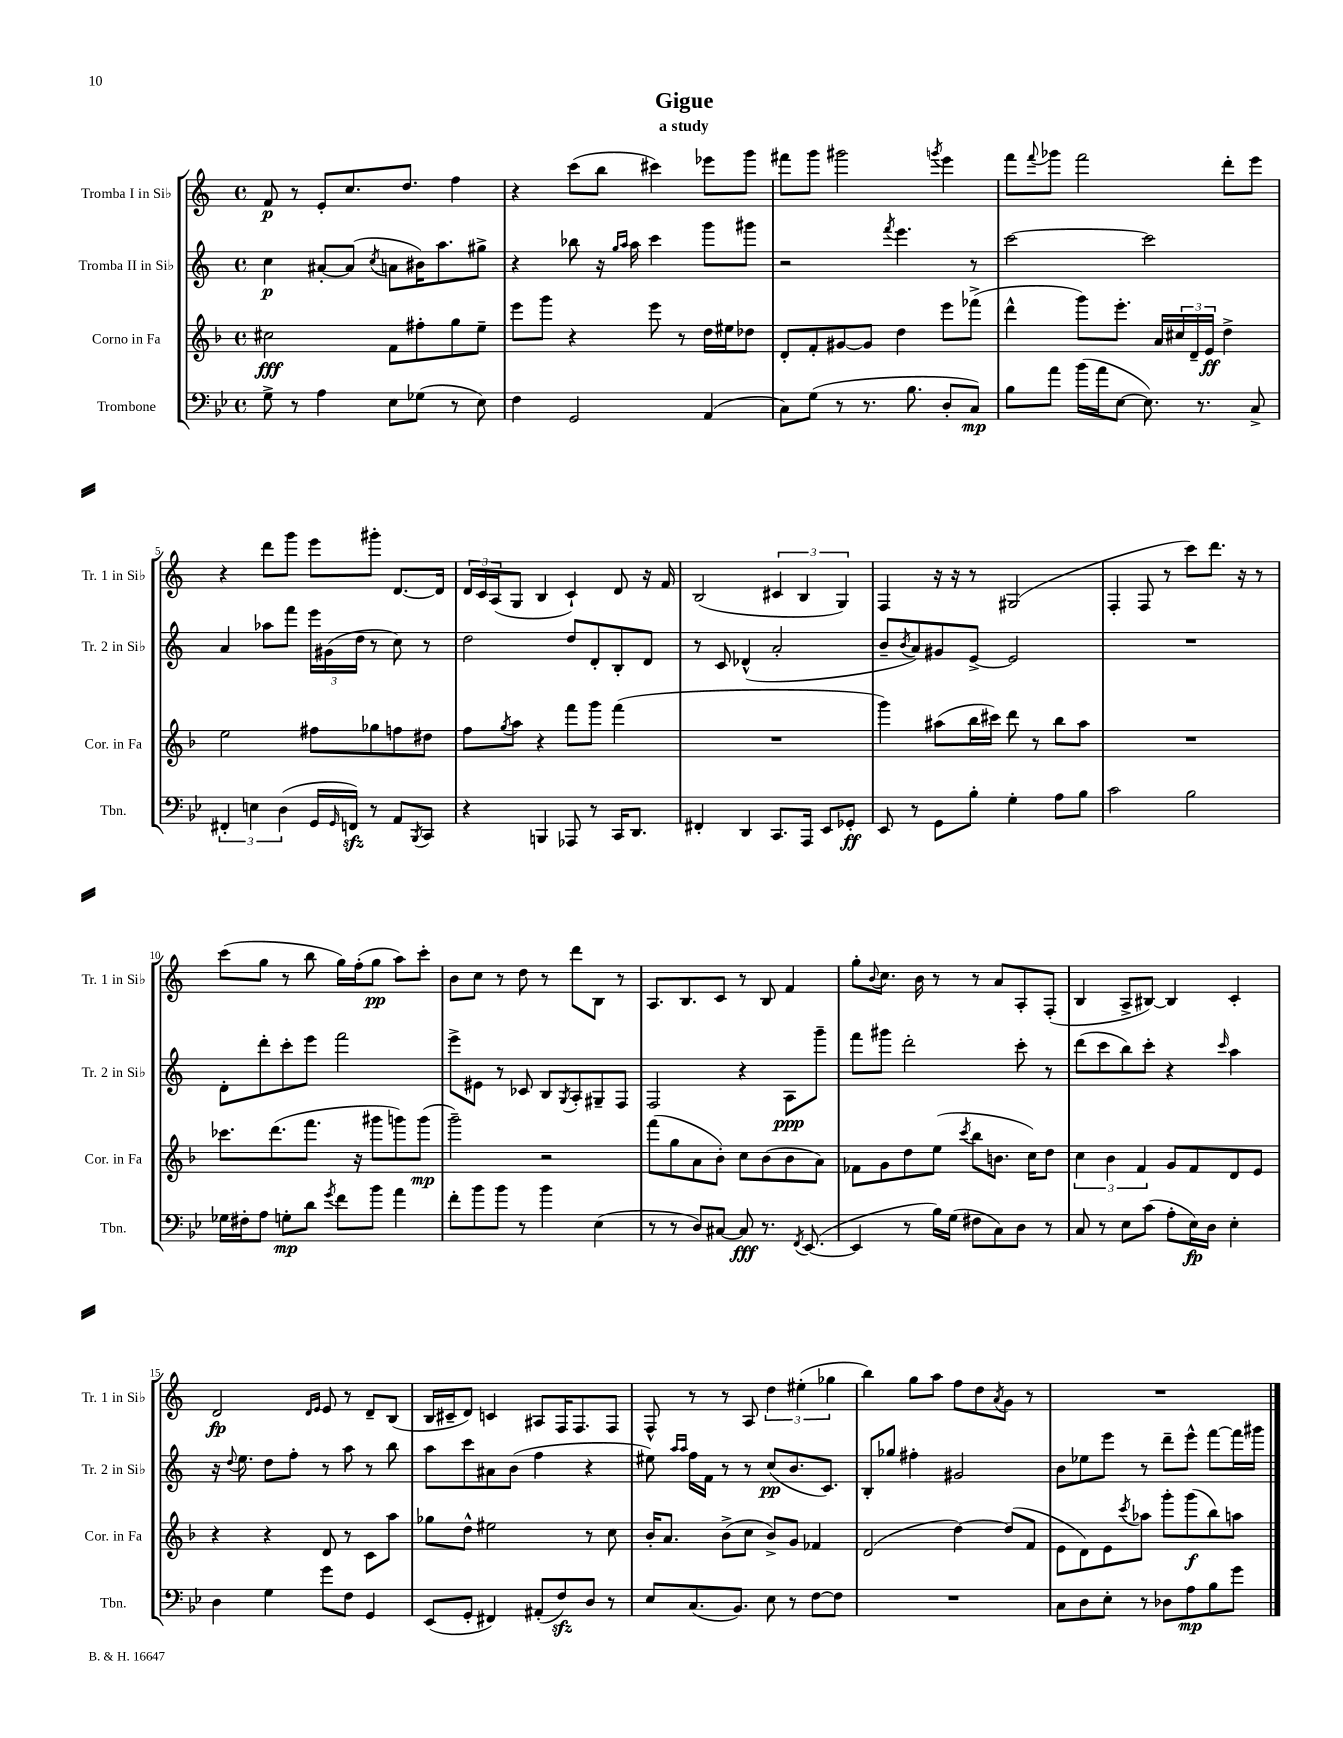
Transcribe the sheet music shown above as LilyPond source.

\header { title = "Gigue" subtitle = "a study" }
<<
\new StaffGroup <<
\new Staff = "s0" \with { instrumentName = "Tromba I in Sib" shortInstrumentName = "Tr. 1 in Sib" } {
    \clef treble \key c \major \defaultTimeSignature \time 4/4
    f'8\p r8 e'8-. c''8. d''8. f''4 |
    r4 c'''8( b''8 cis'''4) ees'''8 g'''8 |
    fis'''8 g'''8 gis'''2 \acciaccatura { g'''8 } e'''4 |
    f'''8 \appoggiatura { f'''8 } ges'''8 f'''2 d'''8-. e'''8 |
    r4 d'''8 g'''8 e'''8 gis'''8-. d'8.~ d'16 |
    \tuplet 3/2 { d'16 c'16 a16( } g8 b4 c'4-!) d'8 r16 f'16 |
    b2( \tuplet 3/2 { cis'4 b4 g4) } |
    f4 r16 r16 r8 gis2( |
    f4-. f8 r8 c'''8) d'''8. r16 r8 |
    c'''8( g''8 r8 b''8 g''16) f''16-.( g''8\pp a''8) c'''8-. |
    b'8 c''8 r8 d''8 r8 d'''8 b8 r8 |
    a8. b8. c'8 r8 b8 f'4 |
    g''8-. \appoggiatura { b'8 } c''8. b'16 r8 r8 a'8 a8-. f8-.( |
    b4 a8-> bis8~) bis4 c'4-. |
    d'2\fp \grace { d'16 e'16 } e'8 r8 d'8-- b8( |
    b16 cis'16-- d'8) c'4 ais8 f16 f8. f8 |
    f8-^ r8 r8 a8 \tuplet 3/2 { d''4 eis''4-.( ges''4 } |
    b''4) g''8 a''8 f''8 d''8 \acciaccatura { a'8 } g'8 r8 |
    R1 \bar "|." |
}
\new Staff = "s1" \with { instrumentName = "Tromba II in Sib" shortInstrumentName = "Tr. 2 in Sib" } {
    \clef treble \key c \major \defaultTimeSignature \time 4/4
    c''4\p ais'8~-. ais'8( \acciaccatura { c''8 } a'8 bis'16) a''8. gis''8-> |
    r4 bes''8 r16 \grace { g''16 a''16 } a''16 c'''4 g'''8 gis'''8 |
    r2 \acciaccatura { f'''8 } e'''4. r8 |
    c'''2~ c'''2 |
    a'4 aes''8 f'''8 \tuplet 3/2 { e'''16 gis'16( d''16 } r8 c''8) r8 |
    d''2 d''8 d'8-. b8-. d'8 |
    r8 c'8 des'4-^( a'2-. |
    b'8-- \acciaccatura { b'8 } a'8) gis'8 e'8~-> e'2 |
    R1 |
    d'8-. d'''8-. c'''8-. e'''8 f'''2 |
    e'''8-> eis'8 r8 ces'8 b8 \acciaccatura { g8 } a8-. gis8-- f8 |
    f2 r4 a8\ppp g'''8-- |
    f'''8 gis'''8 d'''2-. c'''8-. r8 |
    d'''8( c'''8 b''8) c'''8-. r4 \grace { c'''16 } a''4 |
    r16 \appoggiatura { d''8 } e''8. d''8 f''8-. r8 a''8 r8 b''8 |
    a''8 c'''8 ais'8 b'8( f''4 r4 |
    eis''8) \grace { a''16 a''16 } f''16 f'16 r8 r8 c''8\pp( b'8. c'8.) |
    b8-. ges''8 fis''4-. gis'2 |
    b'8 ees''8 e'''8 r8 d'''8-- e'''8-^ f'''8~ f'''16 gis'''16 \bar "|." |
}
\new Staff = "s2" \with { instrumentName = "Corno in Fa" shortInstrumentName = "Cor. in Fa" } {
    \clef treble \key f \major \defaultTimeSignature \time 4/4
    cis''2\fff f'8 fis''8-. g''8 e''8-- |
    e'''8 g'''8 r4 e'''8 r8 d''16 eis''16 des''8 |
    d'8-. f'8-. gis'8~ gis'8 d''4 e'''8 fes'''8->( |
    d'''4-^ g'''8) e'''8.-. a'16 \tuplet 3/2 { cis''16 d'16-- e'16\ff } d''4-> |
    e''2 fis''8 ges''8 f''8 dis''8 |
    f''8 \acciaccatura { g''8 } a''8 r4 f'''8 g'''8 f'''4( |
    R1 |
    g'''4) ais''8( bes''16 cis'''16) d'''8 r8 bes''8 ais''8 |
    R1 |
    ces'''8. d'''8.( f'''8. r16 gis'''8 g'''8) g'''8\mp( |
    g'''2--) r2 |
    f'''8( g''8 a'8 bes'8-.) c''8 bes'8( bes'8 a'8) |
    fes'8 g'8 d''8 e''8( \acciaccatura { c'''8 } bes''8 b'8. c''16) d''8 |
    \tuplet 3/2 { c''4 bes'4 f'4 } g'8 f'8 d'8 e'8 |
    r4 r4 d'8 r8 c'8 a''8 |
    ges''8 d''8-^ eis''2 r8 c''8 |
    bes'16-. a'8. bes'8->( c''8 bes'8->) g'8 fes'4 |
    d'2( d''4~) d''8( f'8 |
    e'8 d'8) e'8 \acciaccatura { c'''8 } aes''8 g'''8-. g'''8\f( bes''8) a''8 \bar "|." |
}
\new Staff = "s3" \with { instrumentName = "Trombone" shortInstrumentName = "Tbn." } {
    \clef bass \key bes \major \defaultTimeSignature \time 4/4
    g8-> r8 a4 ees8 ges8( r8 ees8) |
    f4 g,2 a,4( |
    c8) g8( r8 r8. bes8. d8-. c8\mp) |
    bes8 a'8 bes'16( a'16 ees8~ ees8.) r8. c8-> |
    \tuplet 3/2 { fis,4-. e4 d4( } g,16 \grace { g,16 } f,16\sfz) r8 a,8 \acciaccatura { bes,,8 } c,8 |
    r4 b,,4 aes,,8 r8 c,16 d,8. |
    fis,4-. d,4 c,8. a,,16 ees,8 ges,8-.\ff |
    ees,8 r8 g,8 bes8-. g4-. a8 bes8 |
    c'2 bes2 |
    ges16 fis16-. a8 g8-.\mp d'8 \acciaccatura { g'8 } f'8 bes'8 a'4 |
    f'8-. bes'8 bes'8 r8 bes'4 ees4( |
    r8 r8 d8) cis8~ cis8\fff r8. \acciaccatura { f,8 } ees,8.~( |
    ees,4 r8 bes16) g16( fis8 c8) d8 r8 |
    c8 r8 ees8 c'8( a8-. ees16\fp) d16 ees4-. |
    d4 g4 g'8 f8 g,4 |
    ees,8( g,8-. fis,4) ais,8-.( f8\sfz) d8 r8 |
    ees8 c8.( bes,8.) ees8 r8 f8~ f8 |
    R1 |
    c8 d8 ees8-. r8 des8 a8\mp bes8 g'8 \bar "|." |
}
>>
>>
